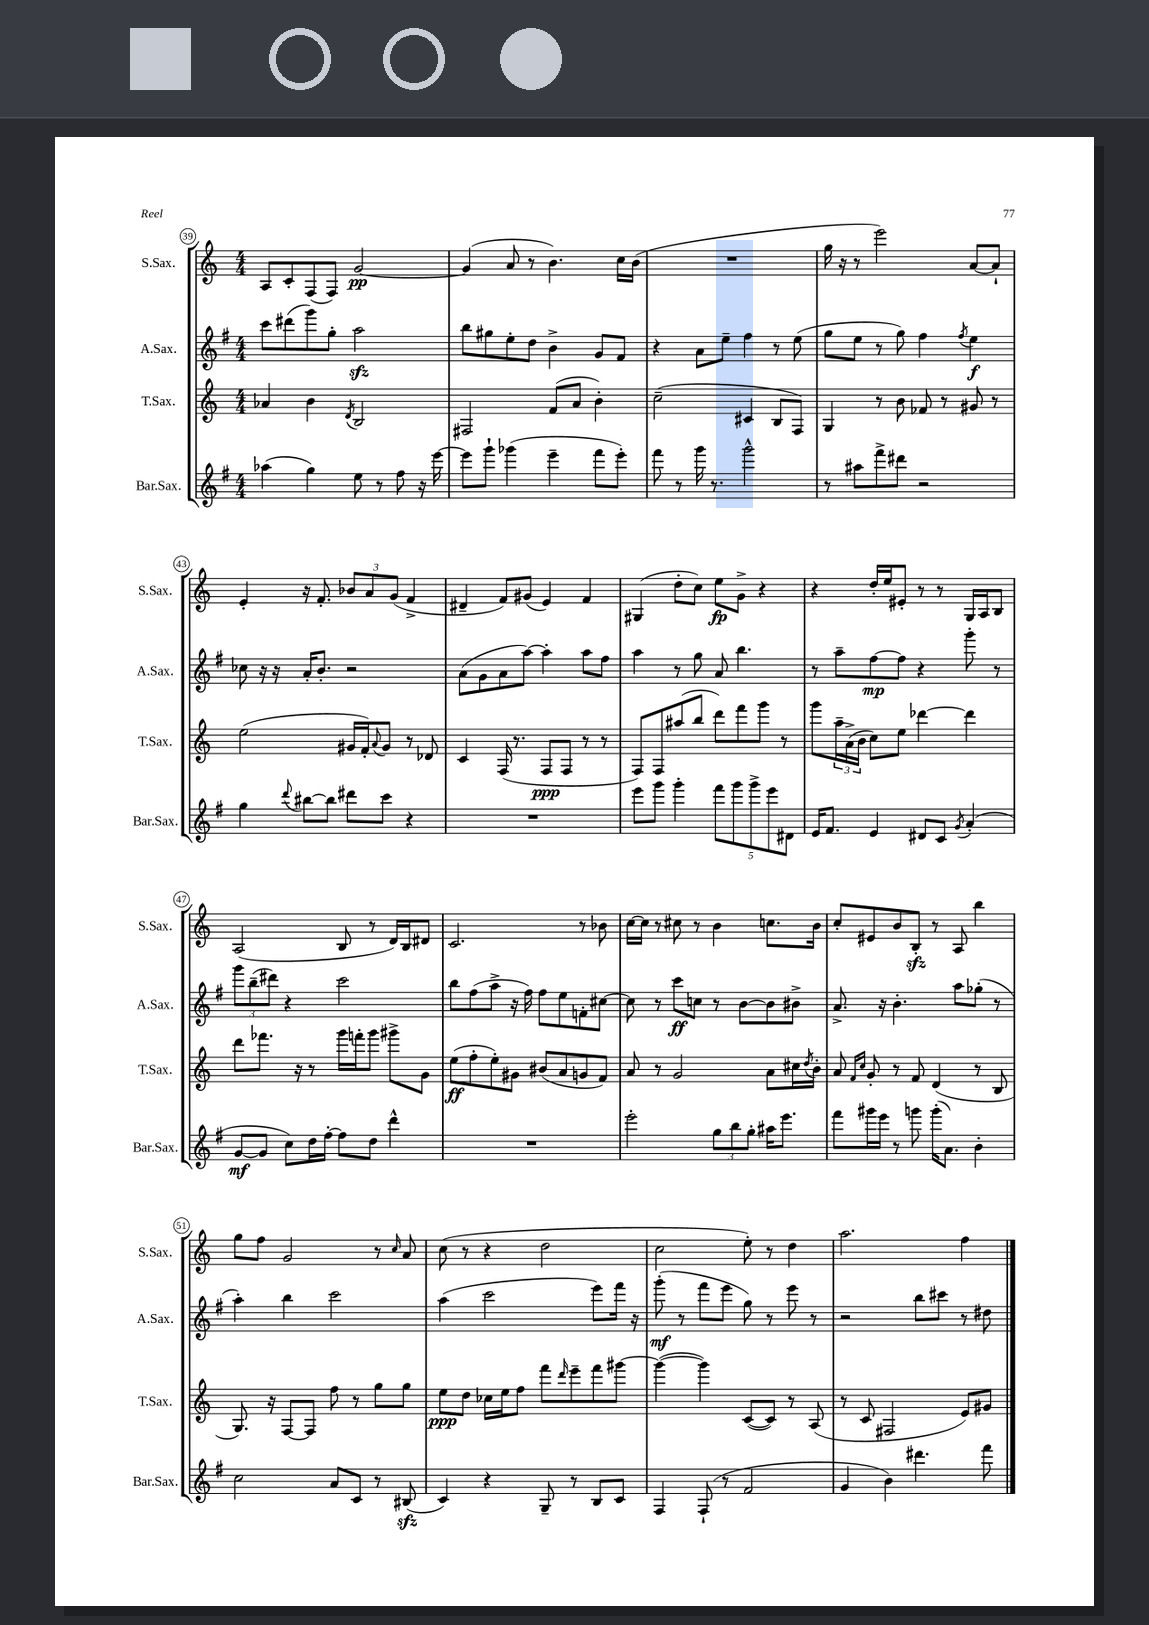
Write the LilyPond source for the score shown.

<<
\new StaffGroup <<
\new Staff = "s0" \with { instrumentName = "S.Sax." shortInstrumentName = "S.Sax." } {
    \clef treble \key c \major \numericTimeSignature \time 4/4
    a8 c'8-. f8( f8) g'2~\pp |
    g'4( a'8 r8 b'4.) c''16 b'16( |
    R1 |
    g''16 r16 r8 e'''2) a'8~ a'8-! |
    e'4-. r16 f'8.-. \tuplet 3/2 { bes'8 a'8 g'8( } f'4-> |
    dis'4-- f'8) gis'8( e'4) f'4 |
    gis4( d''8-. c''8) e''8\fp g'8-> r4 |
    r4 d''16-. e''16 eis'8-. r8 r8 g16 a16 b8 |
    a2( b8 r8 d'16) b16 dis'8 |
    c'2. r8 bes'8 |
    c''16~ c''16 r8 cis''8 r8 b'4 c''8. b'16 |
    c''8-. eis'8 b'8 b8-.\sfz r8 a8 b''4 |
    g''8 f''8 g'2 r8 \grace { c''16 } a'8 |
    c''8( r8 r4 d''2 |
    c''2 e''8-.) r8 d''4 |
    a''2. f''4 \bar "|." |
}
\new Staff = "s1" \with { instrumentName = "A.Sax." shortInstrumentName = "A.Sax." } {
    \clef treble \key g \major \numericTimeSignature \time 4/4
    c'''8 dis'''8( g'''8) g''8-. a''2\sfz |
    b''8 gis''8 e''8-. d''8 b'4-> g'8 fis'8 |
    r4 a'8 e''8-- fis''4 r8 e''8( |
    g''8 e''8 r8 g''8) fis''4 \acciaccatura { fis''8 } e''4\f |
    ces''8 r16 r16 a'16-. b'8.-. r2 |
    a'8( g'8 a'8 a''8~) a''4-. a''8 fis''8 |
    a''4 r8 g''8 a'8 b''4. |
    r8 a''8-- fis''8~\mp fis''8 r4 g'''8-. r8 |
    \tuplet 3/2 { g'''8 b''8--( dis'''8) } r4 c'''2 |
    b''8 fis''8( a''8-> r16 fis''16) fis''8 e''8 f'8-. cis''8~ |
    cis''8 r8 c'''8\ff c''8 r8 b'8~ b'8 bis'8-> |
    a'8.-> r16 b'4.-. a''8 ges''8-.( r8 |
    a''4-.) b''4 c'''2 |
    a''4( c'''2 e'''8) fis'''16 r16 |
    g'''8-.\mf( r8 fis'''8 e'''8 g''8) r8 e'''8 r8 |
    r2 b''8 cis'''8 r8 dis''8 \bar "|." |
}
\new Staff = "s2" \with { instrumentName = "T.Sax." shortInstrumentName = "T.Sax." } {
    \clef treble \key c \major \numericTimeSignature \time 4/4
    aes'4 b'4 \acciaccatura { d'8 } b2 |
    fis2 f'8( a'8 b'4-.) |
    c''2--( cis'4 b8 f8) |
    g4 r8 b'8 fes'8 r8 gis'8 r8 |
    e''2( gis'16 f'16-.) \appoggiatura { a'8 } gis'8 r8 des'8 |
    c'4 f16( r8. f8\ppp f8 r8 r8 |
    f8) f8 ais''8( b''8 d'''8) f'''8 g'''8 r8 |
    g'''8 \tuplet 3/2 { a''16-- a'16->( b'16 } c''8) e''8 des'''4~ des'''4 |
    d'''8 fes'''8. r16 r8 g'''16 f'''16-. g'''8 gis'''8-> g'8 |
    e''8\ff( f''8-. e''8-.) gis'8 bis'8( a'8 g'8 f'8) |
    a'8 r8 g'2 a'8 cis''16 \acciaccatura { d''8 } b'16-. |
    a'8 \grace { f'16 c''16 } g'8-. r8 f'8 d'4( r8 b8 |
    g8.) r16 f8~ f8 f''8 r8 g''8 g''8 |
    e''8\ppp d''8 ces''16 e''16 f''8 f'''8 \grace { d'''16 } e'''8-- f'''8 gis'''8~ |
    gis'''4~( gis'''4) c'8~( c'8) r8 a8( |
    r8 c'8 fis2 e'8) gis'8 \bar "|." |
}
\new Staff = "s3" \with { instrumentName = "Bar.Sax." shortInstrumentName = "Bar.Sax." } {
    \clef treble \key g \major \numericTimeSignature \time 4/4
    aes''4( g''4) e''8 r8 fis''8 r16 e'''16~ |
    e'''8 g'''8-! ges'''4( e'''4-- fis'''8 e'''8-.) |
    fis'''8 r8 g'''16 r8. g'''2-^ |
    r8 ais''8 fis'''8-> dis'''8 r2 |
    g''4 \appoggiatura { d'''8 } bis''8~ bis''8 dis'''8 c'''8 r4 |
    R1 |
    e'''8 g'''8 g'''4-. \tuplet 5/4 { fis'''8 g'''8 g'''8-> e'''8 dis'8 } |
    e'16 fis'8. e'4 dis'8 c'8 \acciaccatura { g'8 } a'4-.( |
    g'8~\mf g'8 c''8) d''16 fis''16~-. fis''8 d''8 d'''4-^ |
    R1 |
    e'''2-. \tuplet 3/2 { g''8 b''8 g''8-. } ais''16 e'''8. |
    fis'''8 gis'''16 e'''16 r8 g'''8 g'''16-.( a'8.) b'4-. |
    c''2 a'8 c'8 r8 bis8\sfz( |
    c'4) r4 g8-- r8 b8 c'8 |
    fis4 fis8-!( r8 fis'2 |
    g'4 b'4) dis'''4. fis'''8 \bar "|." |
}
>>
>>
\layout { \context { \Score currentBarNumber = #39 \override BarNumber.stencil = #(make-stencil-circler 0.1 0.3 ly:text-interface::print) } }
